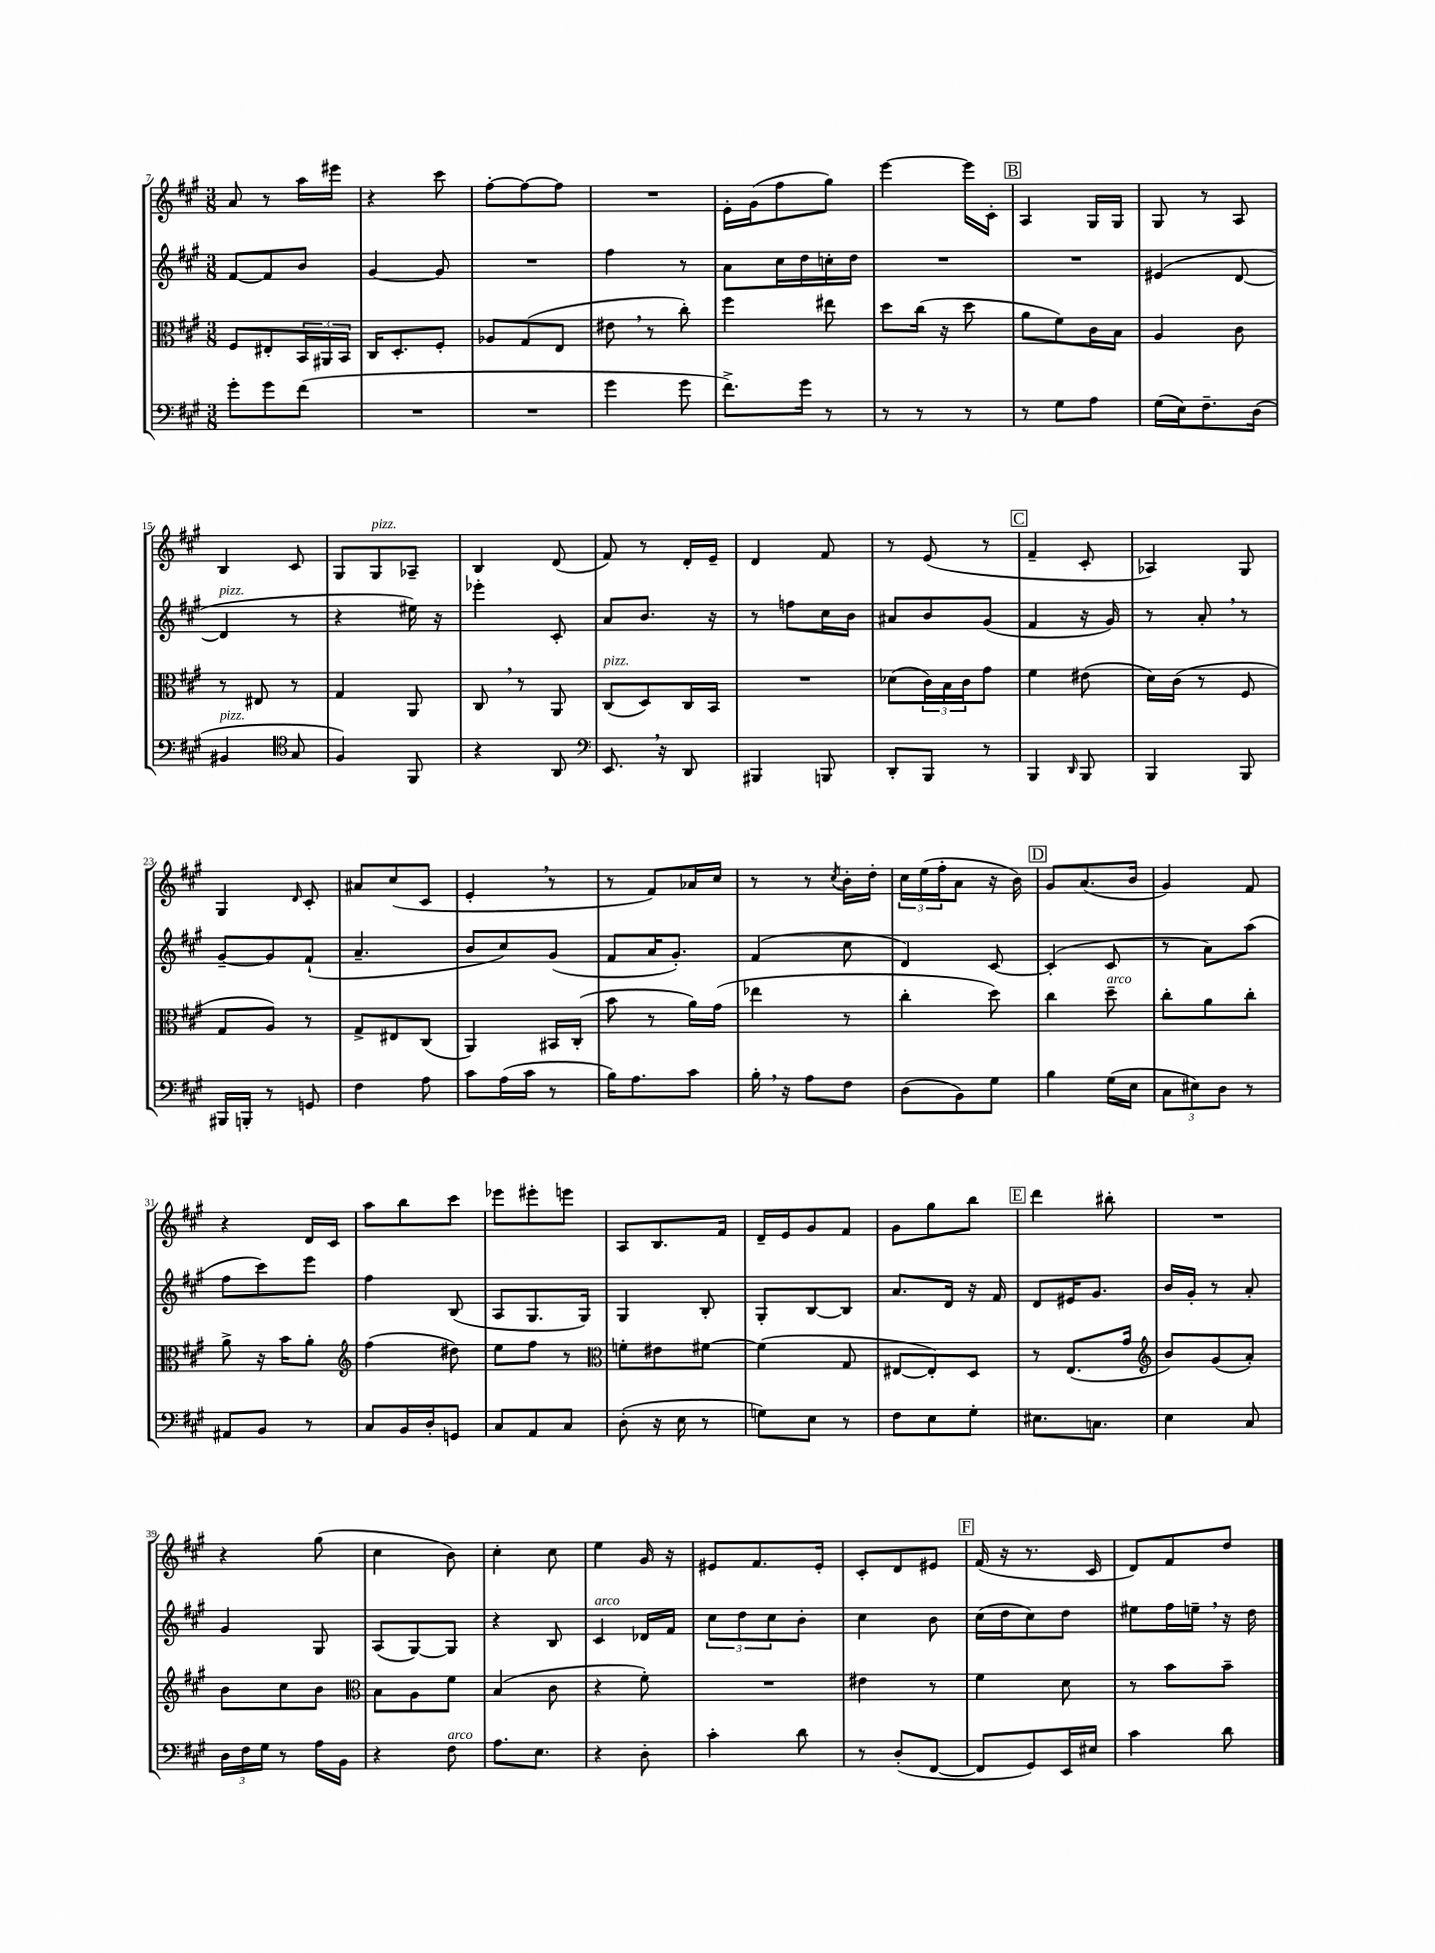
<<
\new StaffGroup <<
\new Staff = "s0" {
    \clef treble \key a \major \numericTimeSignature \time 3/8
    a'8 r8 a''16 eis'''16 |
    r4 cis'''8 |
    fis''8~-. fis''8~ fis''8 |
    R4. |
    e'16-. gis'16( fis''8 gis''8) |
    e'''4~ e'''16 cis'16-. |
    \mark \markup { \box "B" } a4 gis16 gis16 |
    gis8 r8 a8 |
    b4 cis'8 |
    gis8 gis8^\markup { \italic "pizz." } aes8-- |
    b4 d'8( |
    fis'8) r8 d'16-. e'16-- |
    d'4 fis'8 |
    r8 e'8( r8 |
    \mark \markup { \box "C" } fis'4-- cis'8-. |
    aes4) gis8 |
    gis4 \grace { d'16 } cis'8-. |
    ais'8 cis''8( cis'8 |
    e'4-. \breathe r8 |
    r8 fis'8) aes'16 cis''16 |
    r8 r8 \acciaccatura { cis''8 } b'16-. d''16-. |
    \tuplet 3/2 { cis''16 e''16( fis''16-. } a'8 r16 b'16) |
    \mark \markup { \box "D" } gis'8 a'8.( b'16 |
    gis'4) fis'8 |
    r4 d'16 cis'16 |
    a''8 b''8 cis'''8 |
    ees'''8 eis'''8-. e'''8 |
    a8 b8. fis'16 |
    d'16-- e'16 gis'8 fis'8 |
    gis'8 gis''8 b''8 |
    \mark \markup { \box "E" } d'''4 bis''8-. |
    R4. |
    r4 gis''8( |
    cis''4 b'8) |
    cis''4-. cis''8 |
    e''4 gis'16 r16 |
    eis'8 fis'8. eis'16-. |
    cis'8-. d'8 eis'8 |
    \mark \markup { \box "F" } fis'16( r16 r8. cis'16 |
    d'8) fis'8 d''8 \bar "|." |
}
\new Staff = "s1" {
    \clef treble \key a \major \numericTimeSignature \time 3/8
    fis'8~ fis'8 b'8 |
    gis'4~ gis'8 |
    R4. |
    fis''4 r8 |
    a'8 cis''16 d''16 c''16-. d''16 |
    R4. |
    \mark \markup { \box "B" } R4. |
    eis'4( d'8~ |
    d'4^\markup { \italic "pizz." } r8 |
    r4 eis''16) r16 |
    ees'''4-. cis'8-. |
    a'8 b'8. r16 |
    r8 f''8 cis''16 b'16 |
    ais'8 b'8 gis'8( |
    \mark \markup { \box "C" } fis'4 r16 gis'16) |
    r8 a'8-. \breathe r8 |
    gis'8~-- gis'8 fis'8-!( |
    a'4.-- |
    b'8 cis''8) gis'8( |
    fis'8 a'16 gis'8.-.) |
    fis'4( cis''8 |
    d'4) cis'8~ |
    \mark \markup { \box "D" } cis'4-.( cis'8 |
    r8 a'8) a''8( |
    fis''8 cis'''8) e'''8 |
    fis''4 b8( |
    a8 gis8. gis16) |
    gis4 b8-. |
    gis8-. b8~ b8 |
    a'8. d'16 r16 fis'16 |
    \mark \markup { \box "E" } d'8 eis'16 gis'8. |
    b'16 gis'16-. r8 a'8-. |
    gis'4 gis8 |
    a8( gis8~) gis8 |
    r4 b8 |
    cis'4^\markup { \italic "arco" } des'16 fis'16 |
    \tuplet 3/2 { cis''8 d''8 cis''8 } b'8-. |
    cis''4 b'8 |
    \mark \markup { \box "F" } cis''16( d''16 cis''8) d''8 |
    eis''8 fis''16 e''16-- \breathe r16 d''16 \bar "|." |
}
\new Staff = "s2" {
    \clef alto \key a \major \numericTimeSignature \time 3/8
    fis8 eis8-. \tuplet 3/2 { b,16 ais,16 b,16 } |
    cis16 d8.-. fis8-. |
    aes8 gis8( e8 |
    eis'8 \breathe r8 cis''8-.) |
    fis''4 eis''8 |
    d''8 cis''16( r16 d''8 |
    \mark \markup { \box "B" } a'8 fis'8) cis'16 b16 |
    a4 cis'8 |
    r8 eis8 r8 |
    gis4 a,8 |
    cis8 \breathe r8 a,8 |
    cis8^\markup { \italic "pizz." }( d8) cis16 b,16 |
    R4. |
    des'8( \tuplet 3/2 { cis'16) b16 cis'16 } gis'8 |
    \mark \markup { \box "C" } fis'4 eis'8( |
    d'16) cis'16( r8 fis8 |
    gis8 a8) r8 |
    gis8-> eis8 cis8( |
    a,4) bis,16 cis16-.( |
    b'8 r8 a'16) gis'16( |
    ees''4 r8 |
    cis''4-. d''8) |
    \mark \markup { \box "D" } cis''4 d''8--^\markup { \italic "arco" } |
    cis''8-. a'8 cis''8-. |
    a'8-> r16 b'16 a'8-. |
    \clef treble fis''4( dis''8) |
    e''8 fis''8 r8 |
    \clef alto f'8-. eis'8 fis'8~ |
    fis'4( gis8 |
    eis8~ eis8-.) d8 |
    \mark \markup { \box "E" } r8 e8.( gis'16 |
    \clef treble b'8) gis'8( a'8-.) |
    b'8 cis''8 b'8 |
    \clef alto b8 a8 fis'8 |
    b4( cis'8 |
    r4 fis'8-.) |
    R4. |
    eis'4 r8 |
    \mark \markup { \box "F" } fis'4 d'8 |
    r8 b'8 b'8-- \bar "|." |
}
\new Staff = "s3" {
    \clef bass \key a \major \numericTimeSignature \time 3/8
    gis'8-. gis'8 fis'8( |
    R4. |
    R4. |
    gis'4 gis'8 |
    fis'8.->) gis'16 r8 |
    r8 r8 r8 |
    \mark \markup { \box "B" } r8 gis8 a8 |
    gis16( e16) fis8.-- d16( |
    bis,4^\markup { \italic "pizz." } \clef tenor gis8 |
    fis4) fis,8 |
    r4 a,8 |
    \clef bass e,8. \breathe r16 d,8 |
    bis,,4 b,,8 |
    d,8-. b,,8 r8 |
    \mark \markup { \box "C" } b,,4 \grace { d,16 } b,,8 |
    b,,4 b,,8 |
    bis,,16 b,,16-. r8 g,8 |
    fis4 a8 |
    cis'8 a16( cis'16 r8 |
    b16) a8. cis'8 |
    b16-. \breathe r16 a8 fis8 |
    d8( b,8) gis8 |
    \mark \markup { \box "D" } b4 gis16( e16 |
    \tuplet 3/2 { cis8 eis8) d8 } r8 |
    ais,8 b,8 r8 |
    cis8 b,16 d16-. g,8 |
    cis8 a,8 cis8 |
    d8-.( r16 e16 r8 |
    g8) e8 r8 |
    fis8 e8 gis8-. |
    \mark \markup { \box "E" } eis8. c8. |
    e4 cis8 |
    \tuplet 3/2 { d16 fis16 gis16 } r8 a16 b,16 |
    r4 fis8^\markup { \italic "arco" } |
    a8. e8. |
    r4 d8-. |
    cis'4-. d'8 |
    r8 d8-.( fis,8~ |
    \mark \markup { \box "F" } fis,8 gis,8) e,16 eis16 |
    cis'4 d'8 \bar "|." |
}
>>
>>
\layout { \context { \Score currentBarNumber = #7 } }
